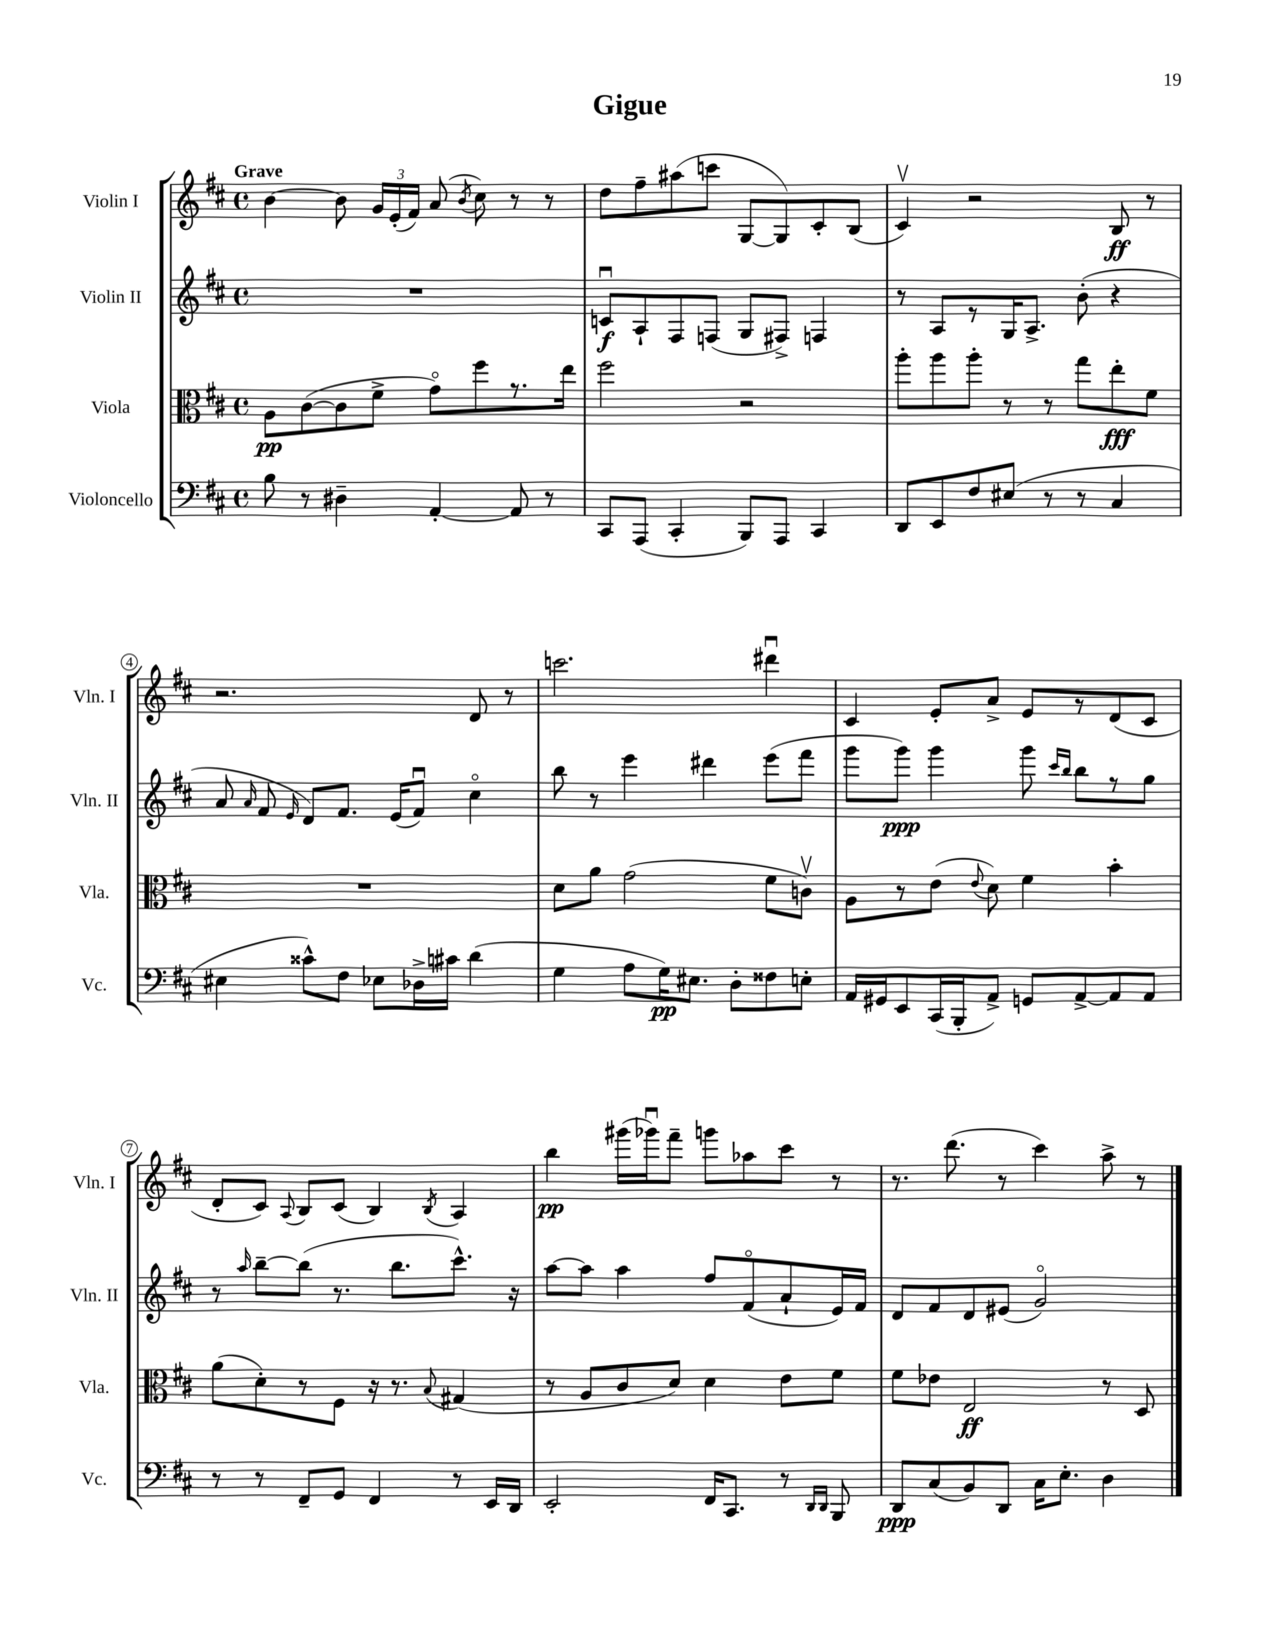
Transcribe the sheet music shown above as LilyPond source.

\header { title = "Gigue" }
<<
\new StaffGroup <<
\new Staff = "s0" \with { instrumentName = "Violin I" shortInstrumentName = "Vln. I" } {
    \clef treble \key d \major \defaultTimeSignature \time 4/4 \tempo "Grave"
    \autoBeamOff b'4~ b'8 \tuplet 3/2 { g'16[ e'16-.( fis'16]) } a'8( \acciaccatura { b'8 } cis''8) r8 r8 |
    d''8[ fis''8-- ais''8( c'''8] g8[~ g8) cis'8-. b8]( |
    cis'4\upbow) r2 b8\ff r8 |
    r2. d'8 r8 |
    c'''2. dis'''4\downbow |
    cis'4 e'8[-. a'8]-> e'8[ r8 d'8( cis'8] |
    d'8[-. cis'8]) \appoggiatura { a8 } b8[ cis'8]( b4) \acciaccatura { b8 } a4 |
    b''4\pp gis'''16[( ges'''16\downbow) fis'''8]-- g'''8[ aes''8 cis'''8] r8 |
    r8. d'''8.( r8 cis'''4) a''8-> r8 \bar "|." |
}
\new Staff = "s1" \with { instrumentName = "Violin II" shortInstrumentName = "Vln. II" } {
    \clef treble \key d \major \defaultTimeSignature \time 4/4
    \autoBeamOff R1 |
    c'8[\downbow\f a8-! fis8 f8]( g8[ fis8]->) f4 |
    r8 a8[ r8 g16 a8.]-> b'8-.( r4 |
    a'8 \grace { a'16 } fis'8 \grace { e'16 } d'8[) fis'8.] e'16[( fis'8]\downbow) cis''4\flageolet |
    b''8 r8 e'''4 dis'''4 e'''8[( fis'''8] |
    g'''8[ g'''8]\ppp) g'''4 g'''8 \grace { cis'''16[ b''16] } b''8[ r8 g''8] |
    r8 \grace { a''16 } b''8[~-- b''8]( r8. b''8.[ cis'''8.]-^) r16 |
    a''8[~ a''8] a''4 fis''8[ fis'8\flageolet( a'8-! e'16) fis'16] |
    d'8[ fis'8 d'8 eis'8]( g'2\flageolet) \bar "|." |
}
\new Staff = "s2" \with { instrumentName = "Viola" shortInstrumentName = "Vla." } {
    \clef alto \key d \major \defaultTimeSignature \time 4/4
    \autoBeamOff a8[\pp cis'8~( cis'8 fis'8]-> g'8[\flageolet) fis''8 r8. e''16] |
    fis''2 r2 |
    a''8[-. a''8 a''8]-. r8 r8 g''8[ e''8-.\fff fis'8] |
    R1 |
    d'8[ a'8] g'2( fis'8[ c'8]\upbow) |
    a8[ r8 e'8]( \appoggiatura { e'8 } d'8) fis'4 b'4-. |
    a'8[( d'8-.) r8 fis8] r16 r8. \appoggiatura { b8 } gis4( |
    r8 a8[ cis'8 d'8]) d'4 e'8[ fis'8] |
    fis'8[ ees'8] e2\ff r8 d8 \bar "|." |
}
\new Staff = "s3" \with { instrumentName = "Violoncello" shortInstrumentName = "Vc." } {
    \clef bass \key d \major \defaultTimeSignature \time 4/4
    \autoBeamOff b8 r8 dis4-- a,4~-. a,8 r8 |
    cis,8[ a,,8]( cis,4-. b,,8[) a,,8] cis,4 |
    d,8[ e,8 fis8 eis8]( r8 r8 cis4 |
    eis4 cisis'8[-^) fis8] ees8[ des16-> cis'16] d'4( |
    g4 a8[ g16\pp) eis8.] d8[-. fisis8 e8]-. |
    a,16[ gis,16 e,8 cis,16( b,,16-. a,8]->) g,8[ a,8~-> a,8 a,8] |
    r8 r8 fis,8[-- g,8] fis,4 r8 e,16[ d,16] |
    e,2-. fis,16[ cis,8.] r8 \grace { d,16[ d,16] } b,,8 |
    d,8[\ppp cis8( b,8) d,8] cis16[ e8.]-. d4 \bar "|." |
}
>>
>>
\layout { \context { \Score \override BarNumber.stencil = #(make-stencil-circler 0.1 0.3 ly:text-interface::print) } }
